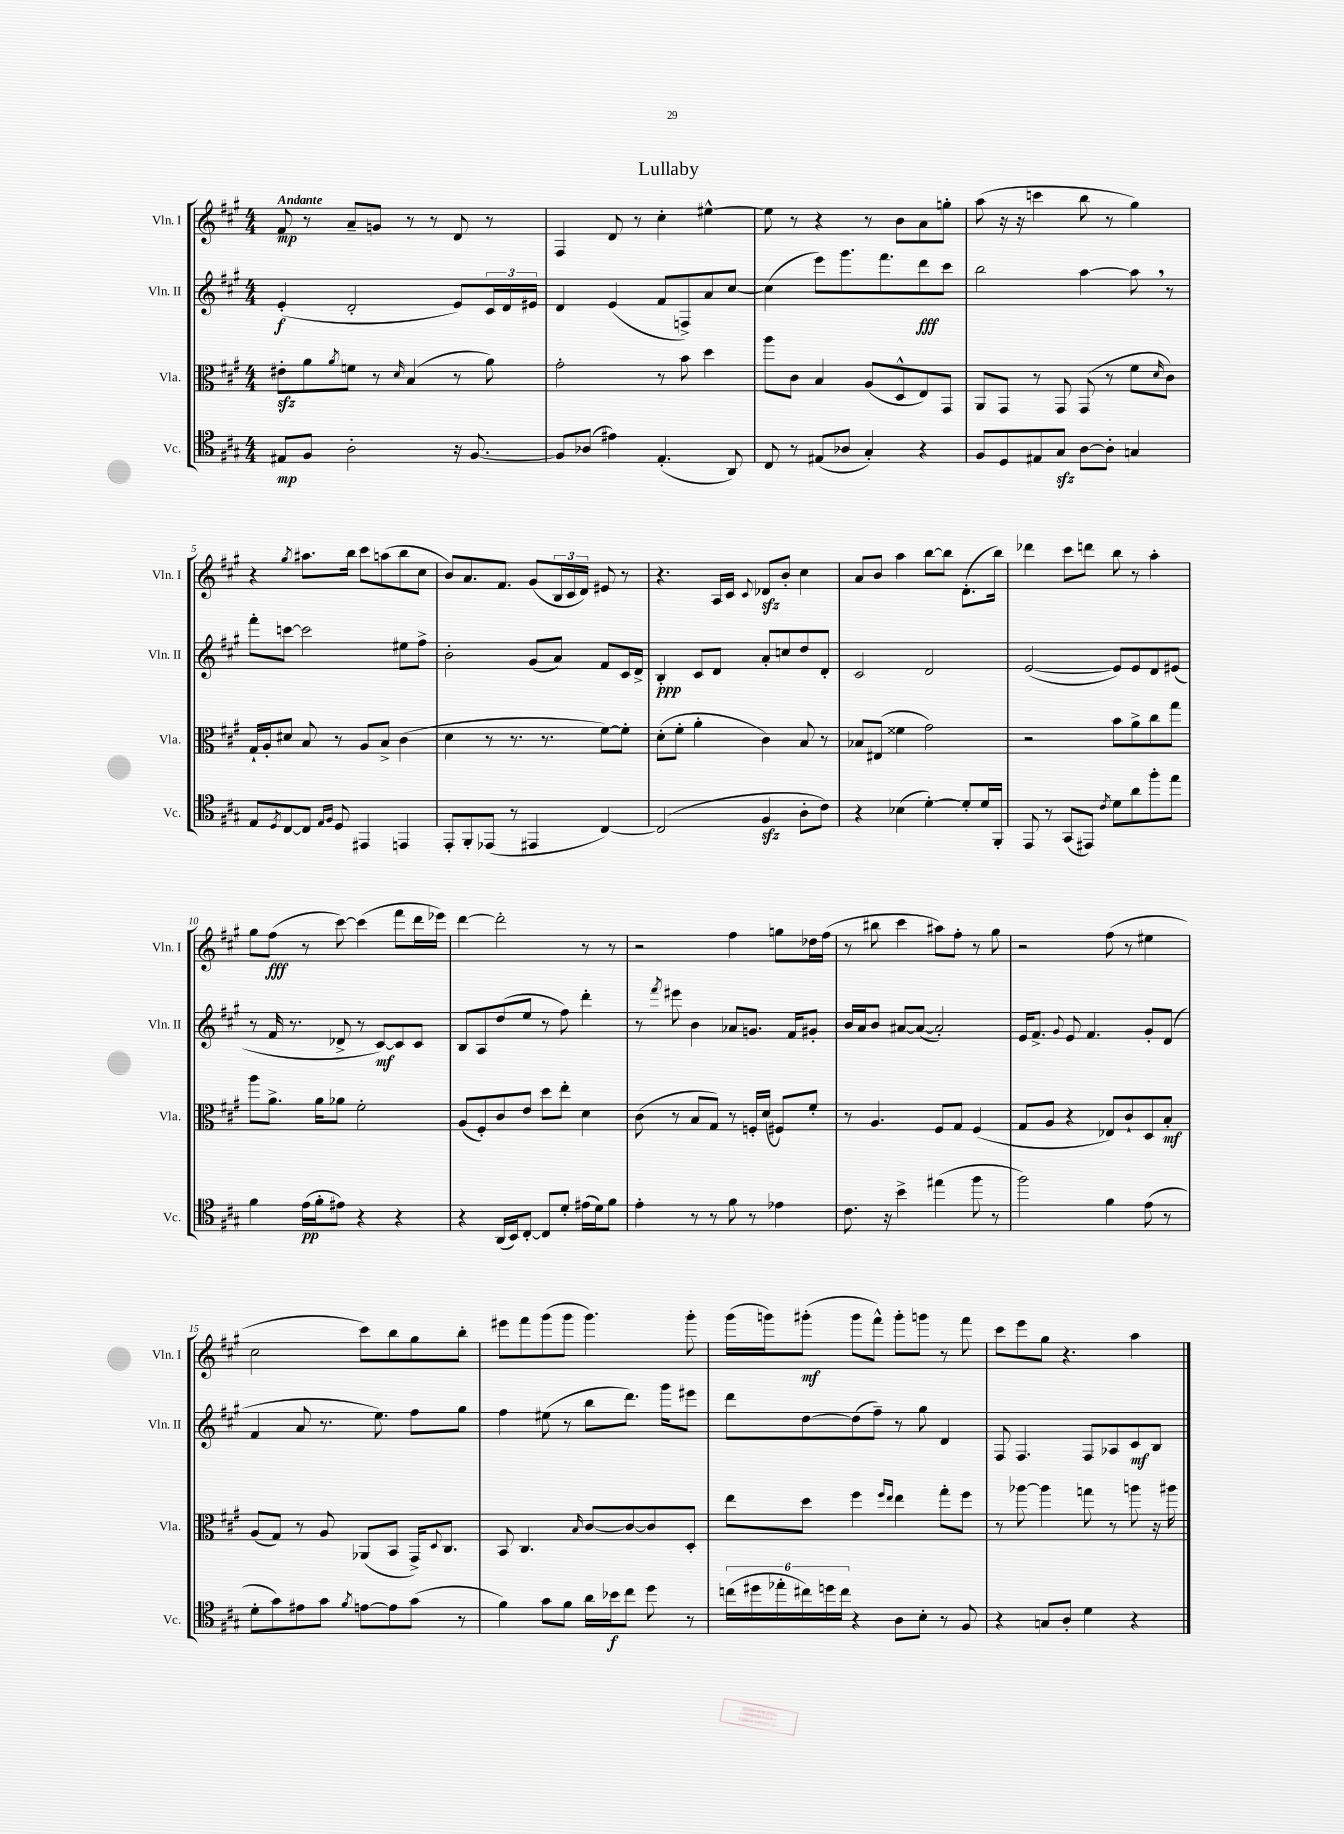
\header { title = "Lullaby" }
<<
\new StaffGroup <<
\new Staff = "s0" \with { instrumentName = "Vln. I" shortInstrumentName = "Vln. I" } {
    \clef treble \key a \major \numericTimeSignature \time 4/4 \tempo "Andante"
    fis'8\mp r8 a'8-- g'8 r8 r8 d'8 r8 |
    fis4 d'8 r8 cis''4-. eis''4~-^ |
    eis''8 r8 r4 r8 b'8 a'8 g''8-. |
    a''8( r16 r16 c'''4 b''8 r8 gis''4) |
    r4 \acciaccatura { gis''8 } ais''8. b''16 cis'''8 a''8( b''8 cis''8 |
    b'8) a'8. fis'8. gis'8( \tuplet 3/2 { b16 cis'16 d'16) } eis'8 r8 |
    r4. a16 cis'16 \appoggiatura { cis'8 } des'8\sfz b'8-. cis''4 |
    a'8 b'8 a''4 b''8~ b''8 d'8.-.( b''16) |
    des'''4 cis'''8 d'''8 b''8 r8 a''4-. |
    gis''8 fis''8\fff( r8 cis'''8~) cis'''4( fis'''8 d'''16 ees'''16) |
    d'''4~ d'''2-. r8 r8 |
    r2 fis''4 g''8 des''16 fis''16( |
    r8 bis''8 cis'''4 ais''8) fis''8-. r8 gis''8 |
    r2 fis''8( r8 eis''4 |
    cis''2 cis'''8) b''8 gis''8 b''8-. |
    eis'''8 fis'''8 gis'''8( gis'''8 gis'''4.) gis'''8-. |
    gis'''16( g'''16) gis'''8-.\mf( gis'''8 fis'''8-^) gis'''8-. g'''8 r8 fis'''8 |
    cis'''8 e'''8 gis''8 r4. a''4 \bar "|." |
}
\new Staff = "s1" \with { instrumentName = "Vln. II" shortInstrumentName = "Vln. II" } {
    \clef treble \key a \major \numericTimeSignature \time 4/4
    e'4-.\f( d'2-. e'8) \tuplet 3/2 { cis'16 d'16 eis'16 } |
    d'4 e'4( fis'8 f8->) a'8 cis''8~ |
    cis''4( e'''8) gis'''8. fis'''8. d'''8\fff cis'''8 |
    b''2 a''4~ a''8 \breathe r8 |
    fis'''8-. c'''8~ c'''2 eis''8 fis''8-> |
    b'2-. gis'8( a'8) fis'8 cis'16 d'16-> |
    b4-.\ppp cis'8 d'8 a'8-. c''8 d''8 d'8-. |
    cis'2 d'2 |
    e'2~( e'8) e'8 d'8 eis'8( |
    r8 fis'16 r8. des'8-> r8 cis'8~\mf) cis'8 cis'8 |
    b8 a8 d''8( e''8 r8 fis''8) d'''4-. |
    r8 \acciaccatura { fis'''8 } eis'''8 b'4 aes'8 g'8. fis'16 gis'8-. |
    b'16 a'16 b'8 ais'8~ ais'8~( ais'2-.) |
    e'16 fis'8.-> \appoggiatura { gis'8 } e'8 fis'4. gis'8-. d'8( |
    fis'4 a'8 r8. e''8.) fis''8 gis''8 |
    fis''4 eis''8( r8 b''8 d'''8.) gis'''16 eis'''8 |
    d'''8 d''8~ d''8( fis''8--) r8 gis''8 d'4 |
    fis8 fis4. fis8 aes8 cis'8\mf b8 \bar "|." |
}
\new Staff = "s2" \with { instrumentName = "Vla." shortInstrumentName = "Vla." } {
    \clef alto \key a \major \numericTimeSignature \time 4/4
    eis'8-.\sfz a'8 \acciaccatura { a'8 } f'8 r8 \grace { d'16 } b4( r8 a'8) |
    gis'2-. r8 b'8 d''4 |
    a''8 cis'8 b4 a8( d8-^ e8) gis,8 |
    a,8 gis,8 r8 gis,8 gis,8( r8 fis'8 \grace { d'16 } cis'8) |
    gis16-! a16-. dis'8 b8 r8 a8 b8-> cis'4( |
    d'4 r8 r8. r8. fis'8~) fis'8-. |
    d'8-.( fis'8-. a'4-. cis'4) b8 r8 |
    bes8 eis8( fisis'4 gis'2) |
    r2 b'8 a'8-> cis''8 gis''8 |
    a''8 a'8.-> a'16 aes'8 fis'2-. |
    a8( fis8-.) cis'8 e'8 d''8 e''8-. d'4 |
    cis'8( r8 b8 gis8) r8 f16-. d'16( fis8) fis'8-. |
    r8 a4. fis8 gis8 fis4( |
    gis8 a8 r4 ees8) cis'8-! d8 b8-.\mf |
    a8( gis8) r8 a8 aes,8( b,8 gis,16->) \appoggiatura { d8 } cis8. |
    b,8 cis4. \grace { b16 } cis'8~ cis'8~ cis'8 d8-. |
    e''8 d''8 fis''4 \grace { fis''16 e''16 } e''4 gis''8-. fis''8 |
    r8 aes''8~ aes''4 g''8 r8 a''8 r16 ais''16 \bar "|." |
}
\new Staff = "s3" \with { instrumentName = "Vc." shortInstrumentName = "Vc." } {
    \clef tenor \key a \major \numericTimeSignature \time 4/4
    eis8\mp fis8 a2-. r16 fis8.~ |
    fis8 aes8( eis'4) e4.-.( a,8) |
    cis8 r8 eis8( aes8 gis4-.) r4 |
    fis8 d8 eis8 gis8\sfz a8~ a8-. g4 |
    e8 \acciaccatura { d8 } cis8~ cis8 \grace { e16 fis16 } d8 eis,4 e,4 |
    e,8-. fis,8-. ees,8( r8 eis,4 cis4~) |
    cis2( fis4\sfz a8-. cis'8) |
    r4 bes4( d'4~-.) d'8-. d'16 fis,16-. |
    e,8 r8 gis,8( eis,8) \acciaccatura { cis'8 } d'8 a'8 fis''8-. e''8 |
    fis'4 e'16\pp( fis'16-. eis'8) r4 r4 |
    r4 a,16( b,16) cis8~-. cis8 d'8-. eis'16( d'16) fis'8 |
    e'4-. r8 r8 fis'8 r8 ees'4 |
    cis'8. r16 b'4-> eis''4( fis''8 r8 |
    fis''2) fis'4 e'8( r8 |
    d'8-. gis'8) eis'8 gis'8 \acciaccatura { fis'8 } e'8~ e'8 gis'8( r8 |
    fis'4) gis'8 fis'8 a'16 bes'16\f cis''8 d''8 r8 |
    \tuplet 6/4 { c''16( dis''16 ees''16-. cis''16) d''16 cis''16 } r4 a8 b8-. r8 fis8 |
    r4 g8 a8-. d'4 r4 \bar "|." |
}
>>
>>
